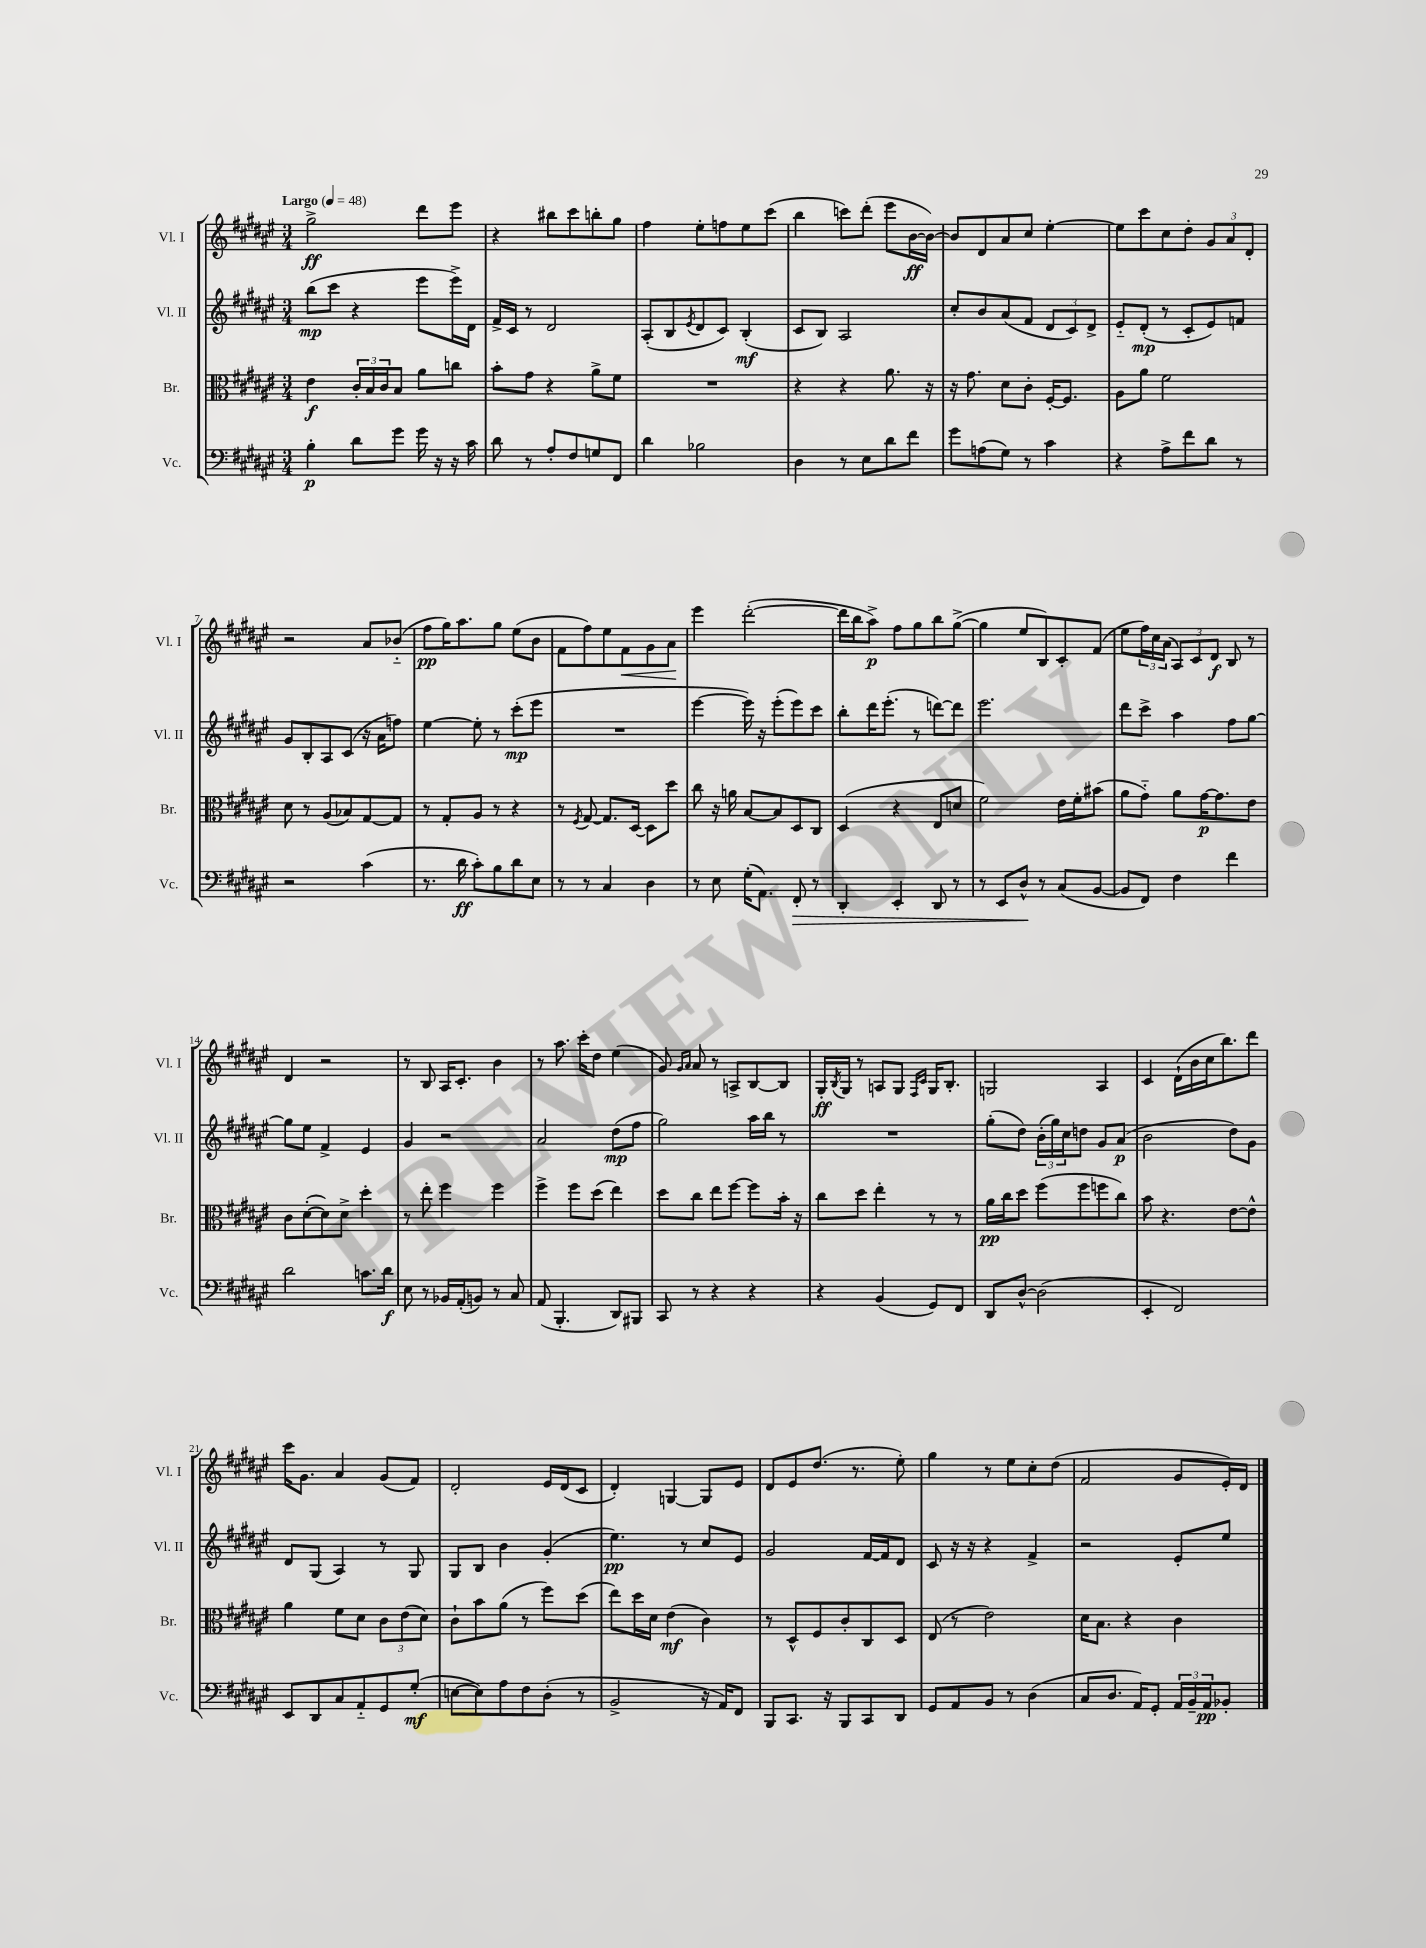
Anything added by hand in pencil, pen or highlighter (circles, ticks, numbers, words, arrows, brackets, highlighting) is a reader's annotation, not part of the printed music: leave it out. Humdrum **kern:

**kern	**kern	**kern	**kern
*staff4	*staff3	*staff2	*staff1
*clefF4	*clefC3	*clefG2	*clefG2
*k[f#c#g#d#a#e#]	*k[f#c#g#d#a#e#]	*k[f#c#g#d#a#e#]	*k[f#c#g#d#a#e#]
*M3/4	*M3/4	*M3/4	*M3/4
*MM48	*MM48	*MM48	*MM48
4B'\	4e#\	(8bb\L	2gg#^\
.	.	8ccc#\J	.
8d#\L	24c#'/LL	4r	.
.	24B/	.	.
.	24c#/J	.	.
8g#\J	8B/J	.	.
16g#\	8a#\L	8eee#\L	8ddd#\L
16r	.	.	.
16r	8cc\J	16eee#^\L)	8eee#\J
16c#\	.	16d#\JJ	.
=	=	=	=
8d#\	8b'\L	16f#^/LL	4r
.	.	16c#/JJ	.
8r	8g#\J	8r	.
8A#'/L	4r	2d#/	8bb#\L
8F#/	.	.	8ccc#\
8G/	8a#^\L	.	8bb'\
8FF#/J	8f#\J	.	8gg#\J
=	=	=	=
4d#\	2.r	(8A#'/L	4ff#\
.	.	8B/	.
.	.	8qe#/	.
2B-\	.	8d#/	8ee#'\L
.	.	8c#/J)	8ff\
.	.	(4B'/	8ee#\
.	.	.	(8ccc#\J
=	=	=	=
4D#\	4r	8c#/L	4bb\
.	.	8B/J)	.
8r	4r	2A#/	8ccc\L)
8E#\L	.	.	(8ddd#'\J
8d#\	8.a#\	.	8eee#\L
8f#\J	.	.	[16b\L
.	16r	.	16b\_JJ)
=	=	=	=
8g#\L	16r	8cc#'/L	8b/]L
.	8.g#\	.	.
(8A\	.	8b/	8d#/
8G#\J)	8d#\L	(8a#/	8a#/
8r	8c#'\J	8f#/J	8cc#/J
4c#\	[16F#'/LK	12d#/L	[4ee#'\
.	8.F#/]J	.	.
.	.	12c#/)	.
.	.	12d#^/J	.
=	=	=	=
4r	8A#\L	8e#'~/L	8ee#\]L
.	8a#\J	(8d#'/J	8ccc#\
8A#^\L	2f#\	8r	8cc#\
8f#\	.	8c#'/L	8dd#'\J
8d#\J	.	8e#/)	12g#/L
.	.	.	12a#/
8r	.	8f/J	.
.	.	.	12d#'/J
=	=	=	=
2r	8d#\	8g#/L	2r
.	8r	8B'/	.
.	(8A#/L	8A#/	.
.	8B-/)	(8c#/J	.
(4c#\	[8G#/	16r	8a#/L
.	.	16a#\LK	.
.	8G#/]J	8ff\J)	(8b-'~/J
=	=	=	=
8.r	8r	[4ee#\	8ff#\L
.	8G#'/L	.	16gg#\K)
16d#\	.	.	8.aa#\
8c#'\L)	8A#/J	8ee#'\]	.
8B\	8r	8r	8gg#\J
8d#\	4r	(8ccc#'\L	(8ee#\L
8E#\J	.	8eee#\J	8b\J
=	=	=	=
8r	8r	2.r	8f#\L
.	8qF#/	.	.
8r	[8G#/	.	8ff#\)
4C#/	8.G#/]L	.	8ee#\
.	.	.	8f#\
.	[16D#/Jk	.	.
4D#\	8D#\]L	.	8g#\
.	8dd#\J	.	8a#\J
=	=	=	=
8r	8cc#\	[4eee#\	4eee#\
8E#\	16r	.	.
.	16a\	.	.
(16G#'\LK	[8B/L	16eee#\])	([2ddd#'\
8.AA#\J)	.	16r	.
.	8B/]	(8eee#'\L	.
8FF#'/	8D#/	8eee#\)	.
8r	8C#/J	8ccc#\J	.
=	=	=	=
4DD#'/	(4D#/	8bb'\L	16ddd#\]LL
.	.	.	16bb\J
.	.	16ddd#\K	8aa#^\J)
.	.	(8.eee#'\J	.
4EE#'/	4r	.	8ff#\L
.	.	8r	8gg#\
8DD#/	8E#/L	[8ddd\L)	8bb\
8r	8d/J	8ddd\]J	([8gg#^\J
=	=	=	=
8r	2f#\)	2.eee#\	4gg#\]
8EE#/L	.	.	.
8D#^^/J	.	.	8ee#/L
8r	.	.	8B/)
(8C#/L	16e#\LL	.	8c#'/
.	16f#'\J	.	.
[8BB/J	(8b#\J	.	(8f#/J
=	=	=	=
8BB/]L	8a#\L	8ddd#\L	8ee#\L
8FF#/J)	8g#'~\J)	8ccc#^\J	24ff#\L)
.	.	.	24cc#\
.	.	.	(24a#\JJ
4F#\	8a#\L	4aa#\	12A#/L)
.	.	.	12c#/
.	[16g#\K	.	.
.	.	.	12d#/J
.	8.g#\]	.	.
4f#\	.	8ff#\L	8B/
.	8e#\J	[8gg#\J	8r
=	=	=	=
2d#\	8c#\L	8gg#\]L	4d#/
.	([8d#'\	8ee#\J	.
.	8d#\])	4f#^/	2r
.	8d#^\J	.	.
8.c\L	4dd#'\	4e#/	.
16d#\Jk	.	.	.
=	=	=	=
8E#\	8r	4g#/	8r
8r	8ee#'\	.	8B/
16BB-/LL	4ff#\	2r	16A#/LK
(16AA#'/J	.	.	8.c#'/J
8BB/J)	.	.	.
8r	4ff#\	.	4b\
8C#/	.	.	.
=	=	=	=
(8AA#/	4ff#^\	2a#/	8r
4.BBB'/	.	.	8.aa#\
.	8ff#\L	.	.
.	.	.	16ccc#'\LK
.	(8dd#\J	.	8dd#\J
8DD#/L)	4ee#\)	(8dd#\L	(4ee#\
8BBB#/J	.	8ff#\J	.
=	=	=	=
8CC#/	8dd#\L	2gg#\)	8g#/)
.	.	.	16qqg#/LL
.	.	.	16qqa#/JJ
8r	8cc#\J	.	8a#/
4r	8ee#\L	.	8r
.	[8ff#\J	.	8A^/L
4r	8ff#\]L	16aa#\LL	[8B/
.	.	16bb\JJ	.
.	16b'\Jk	8r	8B/]J
.	16r	.	.
=	=	=	=
4r	8cc#\L	2.r	16G#'/LL
.	.	.	8qB/
.	.	.	16G#/JJ
.	8dd#\J	.	8r
(4BB/	4ee#'\	.	8A/L
.	.	.	8G#/J
.	.	.	16qqF#/LL
.	.	.	16qqc#/JJ
8GG#/L)	8r	.	16G#/LK
.	.	.	8.B'/J
8FF#/J	8r	.	.
=	=	=	=
8DD#/L	16a#\LL	(8gg#'\L	2G/
.	16cc#\J	.	.
[8D#^^/J	8dd#\J	8dd#\J)	.
(2D#\]	(8ff#\L	(24b'\LL	.
.	.	24gg#\)	.
.	.	24cc#\J	.
.	8ff#\	8dd\J	.
.	8ff\	8g#/L	4A#/
.	8cc#\J)	(8a#/J	.
=	=	=	=
4EE#'/	8b\	2b\	4c#/
.	4.r	.	.
2FF#/)	.	.	(16d#`\LL
.	.	.	16b\
.	.	.	16cc#\J
.	.	.	8.bb\)
.	[8e#\L	8dd#\L)	.
.	8e#^^\]J	8g#\J	8ddd#\J
=	=	=	=
8EE#/L	4a#\	8d#/L	16ccc#\LK
.	.	.	8.g#\J
8DD#/	.	(8G#/J	.
8C#/	8f#\L	4A#/)	4a#/
8AA#'~/	8d#\J	.	.
8GG#/	12c#\L	8r	(8g#/L
.	(12e#\	.	.
(8G#'/J	.	8G#/	8f#/J)
.	12d#\J)	.	.
=	=	=	=
[8E\L	8c#`\L	8G#/L	2d#'/
8E\])	8b\	8B/J	.
8A#\	(8a#\J	4b\	.
8F#\	8r	.	.
(8D#'\J	8ff#\L)	(4g#'/	16e#/LL
.	.	.	(16d#/J
8r	(8dd#\J	.	8c#/J
=	=	=	=
2BB^/	8ee#\L)	4.ee#\)	4d#'/)
.	16dd#\L	.	.
.	16d#\JJ	.	.
.	(4e#\	.	[4G/
.	.	8r	.
16r	4c#\)	8cc#/L	8G/]L
16AA#/LK)	.	.	.
8FF#/J	.	8e#/J	8e#/J
=	=	=	=
8BBB/L	8r	2g#/	8d#/L
8.CC#/J	8D#^^/L	.	8e#/
.	8F#/	.	(8.dd#/J
16r	.	.	.
8BBB/L	8c#'/	.	.
.	.	.	8.r
8CC#/	8C#/	[16f#/LL	.
.	.	16f#/]J	.
8DD#/J	8D#/J	8d#/J	8ee#'\)
=	=	=	=
8GG#/L	(8E#/	8c#/	4gg#\
8AA#/	8r	16r	.
.	.	16r	.
8BB/J	2e#\)	4r	8r
8r	.	.	8ee#\L
(4D#\	.	4f#^/	8cc#'\
.	.	.	(8dd#\J
=	=	=	=
8C#/L	16d#\LK	2r	2f#/
.	8.B\J	.	.
8.D#/J	.	.	.
.	4r	.	.
16AA#/LK)	.	.	.
8GG#'/J	.	.	.
24AA#/LL	4c#\	8e#'/L	8g#/L
24BB~/	.	.	.
24AA#/J	.	.	.
8BB-'/J	.	8ee#/J	16e#'/L)
.	.	.	16d#/JJ
==	==	==	==
*-	*-	*-	*-
